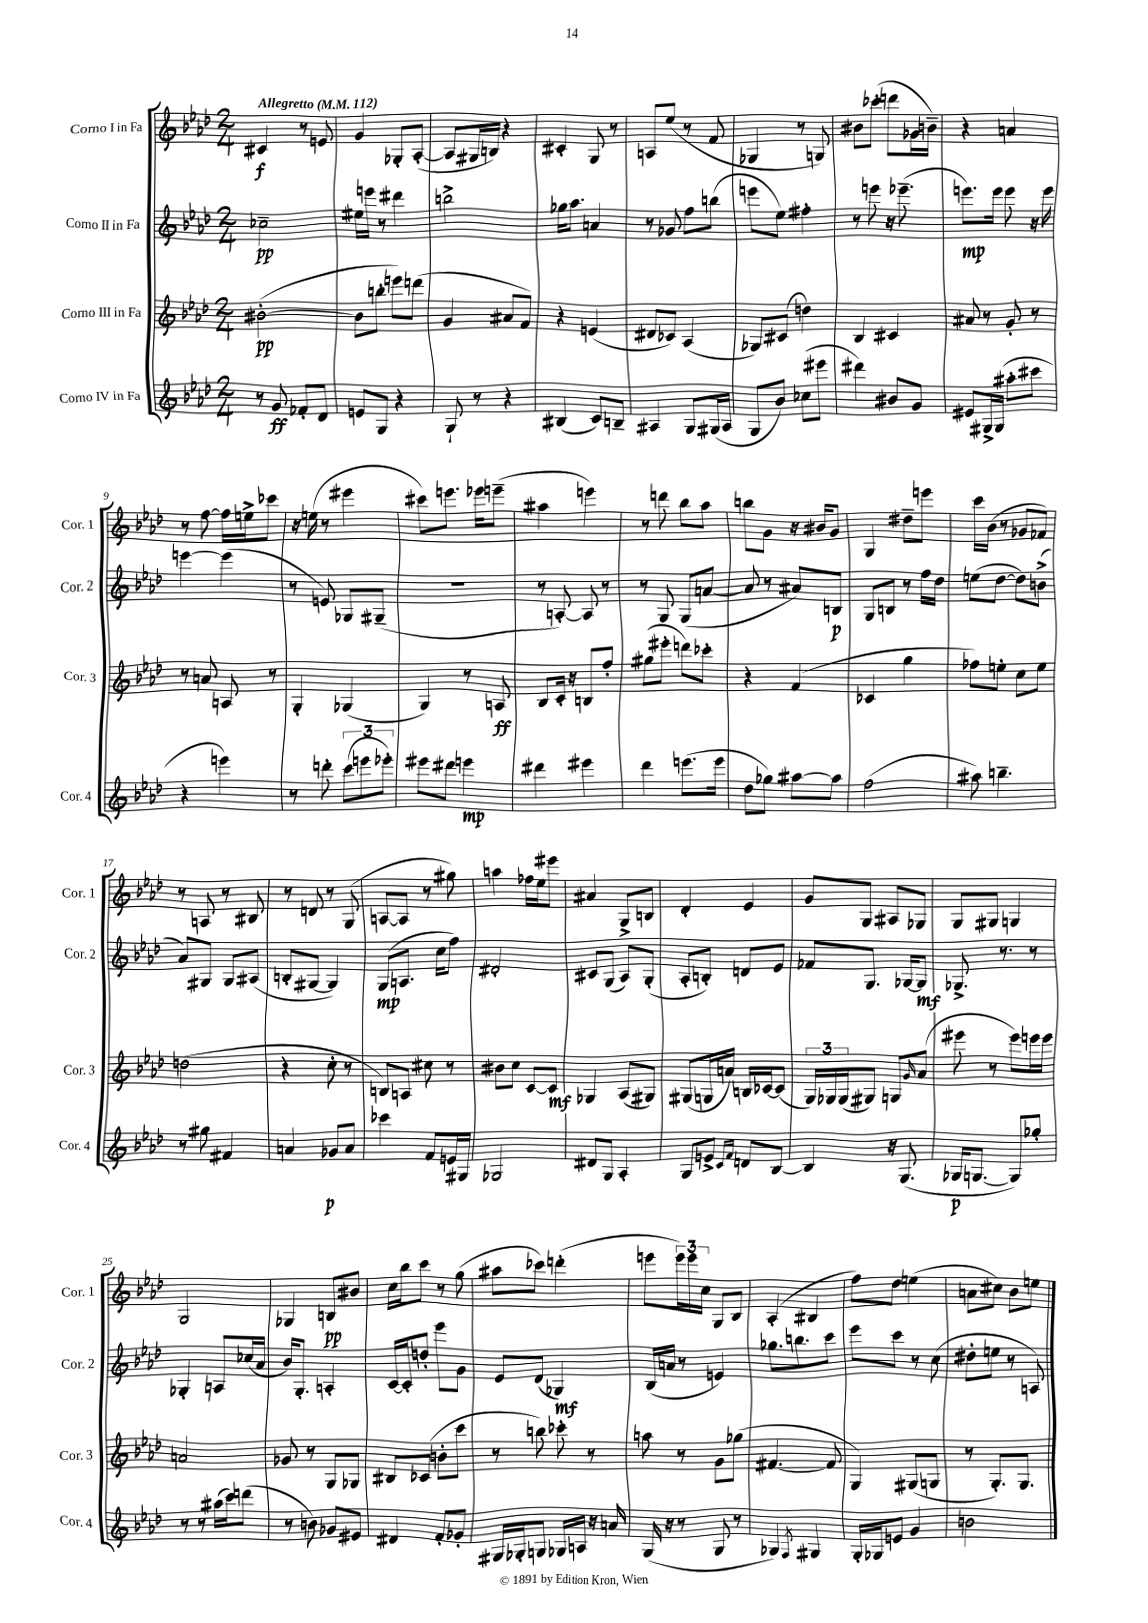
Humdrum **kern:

**kern	**kern	**kern	**kern
*staff4	*staff3	*staff2	*staff1
*clefG2	*clefG2	*clefG2	*clefG2
*k[b-e-a-d-]	*k[b-e-a-d-]	*k[b-e-a-d-]	*k[b-e-a-d-]
*M2/4	*M2/4	*M2/4	*M2/4
*MM112	*MM112	*MM112	*MM112
8r	([2b#'	2cc-~	4c#
8g	.	.	.
8f-'	.	.	8r
8d-	.	.	8e
=	=	=	=
8e	8b#]	16ee#	4g
.	.	16eee	.
8G	8bb'	8r	.
4r	8eee)	4ddd#	8G-'
.	(8ddd	.	([8A-'
=	=	=	=
8G`	4g	2bb^	8A-]
8r	.	.	16G#
.	.	.	16B)
4r	8a#	.	4r
.	8f)	.	.
=	=	=	=
(4B#	4r	16gg-	4c#'
.	.	8.aa-	.
8c)	(4e	4a	8G
8B~	.	.	8r
=	=	=	=
4A#	8d#	8r	8A
.	8c-)	8g-	(8ee-
8G	(4A-	8ff	8r
(16G#	.	(8bb	8f
16A#	.	.	.
=	=	=	=
8G	8G-)	8eee	4G-
8b-)	(8c#	8ee-)	.
(8cc-	4dd)	4ff#'	8r
8eee#	.	.	8G)
=	=	=	=
4ddd#)	4B-	8r	8b#
.	.	8eee	(8ccc-'
8b#	4c#	16r	8ddd
.	.	(8.eee-~	.
8g	.	.	16g-
.	.	.	16b~)
=	=	=	=
8e#	8a#	8.eee)	4r
16G#^	8r	.	.
(16G#	.	16eee	.
8aa#'	8g'	8eee	4a
8ccc#	8r	16r	.
.	.	16eee	.
=	=	=	=
4r	8r	[4eee	8r
.	8a	.	[8ff
4eee)	8A	(4eee]	16ff]
.	.	.	16ee^
.	8r	.	8ccc-
=	=	=	=
8r	4G'	8r	16r
.	.	.	(16ee
8ddd'	.	8e)	8r
(12ccc	(4G-	8G-	4eee#
12eee	.	.	.
.	.	(8G#~	.
12eee-')	.	.	.
=	=	=	=
8eee#	4G)	2r	8ccc#)
8ddd#	.	.	8.eee
4eee	8r	.	.
.	.	.	16eee-
.	8A	.	(8eee~
=	=	=	=
4ddd#	8B-	8r	4aa#
.	16c'	[8A')	.
.	16r	.	.
4eee#	8B	8A]	4eee)
.	8ff'	8r	.
=	=	=	=
4ddd-	(8gg#	8r	8r
.	8eee#'	8G	8ddd
(8.eee	8ddd)	(8G	8bb-
.	8ccc-'	[8a	8aa-
16eee	.	.	.
=	=	=	=
8dd-	4r	8a]	8bb
8gg-)	.	8r	8g
[8aa#	(4f	8a#)	16r
.	.	.	16b#
8aa#]	.	8B	8g
=	=	=	=
(2ff	4c-	8G	4G
.	.	8B	.
.	4gg	8r	8dd#~
.	.	16ff	8eee
.	.	16dd-	.
=	=	=	=
8aa#)	8ff-)	(8ee	16ccc
.	.	.	(16b-
4.bb~	8ee'	[8dd-	8r
.	8cc	8dd-])	8g-
.	8ee	(8b^	8f-)
=	=	=	=
8r	(2dd	8a-)	8r
8gg#	.	8G#	8A
4f#	.	8G#	8r
.	.	(8A#	8B#
=	=	=	=
4a	4r	8B'	8r
.	.	[8G#	8d
8g-	8cc'	4G#])	8r
8a	8r	.	(8G
=	=	=	=
4ccc-	8B)	(8G	[8A
.	8A	8.A	8A]
8f	8cc#	.	8r
.	.	16cc	.
16e	8r	8ff)	8gg#)
16G#	.	.	.
=	=	=	=
2G-	8b#	2d#'	4aa
.	8cc	.	.
.	[8c	.	16ff-
.	.	.	16ee-
.	8c]	.	8eee#
=	=	=	=
8d#	4G-	8c#	4a#
8G	.	(8G	.
4A-'	(8A-	8A-)	8G^
.	8G#)	(8G'	8B
=	=	=	=
8G	(8G#	8A-'	4d-'
8e^	16G	8B')	.
.	16a)	.	.
16qqc	.	.	.
16qqf	.	.	.
8d	16B	8d	4e-
.	[16c-	.	.
[8B-	(8c-]	8e-	.
=	=	=	=
4B-]	24G)	8f-	8g
.	24G-	.	.
.	(24G-	.	.
.	8G#)	8.G	8G
16r	8G	.	8A#
(8.G	.	[16G-	.
.	16qqg	.	.
.	(8a-	8G-]	8G-
=	=	=	=
16G-	8eee#	8.G-^	8G
[8.G	.	.	.
.	8r	.	8G#
.	.	8.r	.
8G])	8eee#)	.	4G
8gg-'	16eee	8r	.
.	16eee	.	.
=	=	=	=
8r	2a	4G-'	2G
8r	.	.	.
(16aa#	.	8A	.
16ccc)	.	.	.
(8ddd	.	(16cc-	.
.	.	16a-	.
=	=	=	=
8r	8g-	16b-)	4G-
.	.	8.G'	.
8b)	8r	.	.
8g-	8G	4A'	8B
8e#	8G-	.	8b#
=	=	=	=
4d#	8B#	[16c	16cc
.	.	16c']	16bb-
.	(8c-	8dd'	8ccc
8f'	8b'	8eee-	8r
8g-'	8ccc	8g	(8gg
=	=	=	=
16G#	8r	8e-	8aa#
16G-'	.	.	.
8G	8bb)	(8d-	8ccc-)
16G-	8ccc-'	4G-)	(4ddd'
16A	.	.	.
16r	8r	.	.
16a	.	.	.
=	=	=	=
(16G	8aa	(16B-	8eee
16r	.	16a	.
8r	8r	8r	24eee)
.	.	.	24eee
.	.	.	24cc
8G	8g	4e)	8G
8r	(8gg-	.	8B-
=	=	=	=
4G-)	[4.f#	8.gg-	(4A-'
.	.	8.bb	.
8qF	.	.	.
4G#	.	.	4B#
.	8f#]	8ccc	.
=	=	=	=
16G'	4G)	8eee-	8ff)
16G-	.	.	.
8e	.	8ccc	8dd-
4g	(8G#	8r	(4ee
.	8G	(8cc	.
=	=	=	=
2b	8r	8dd#'	8a
.	8.G')	8ee	8cc#)
.	.	8r	8b-
.	8.G	.	.
.	.	8A)	8ee
==	==	==	==
*-	*-	*-	*-
